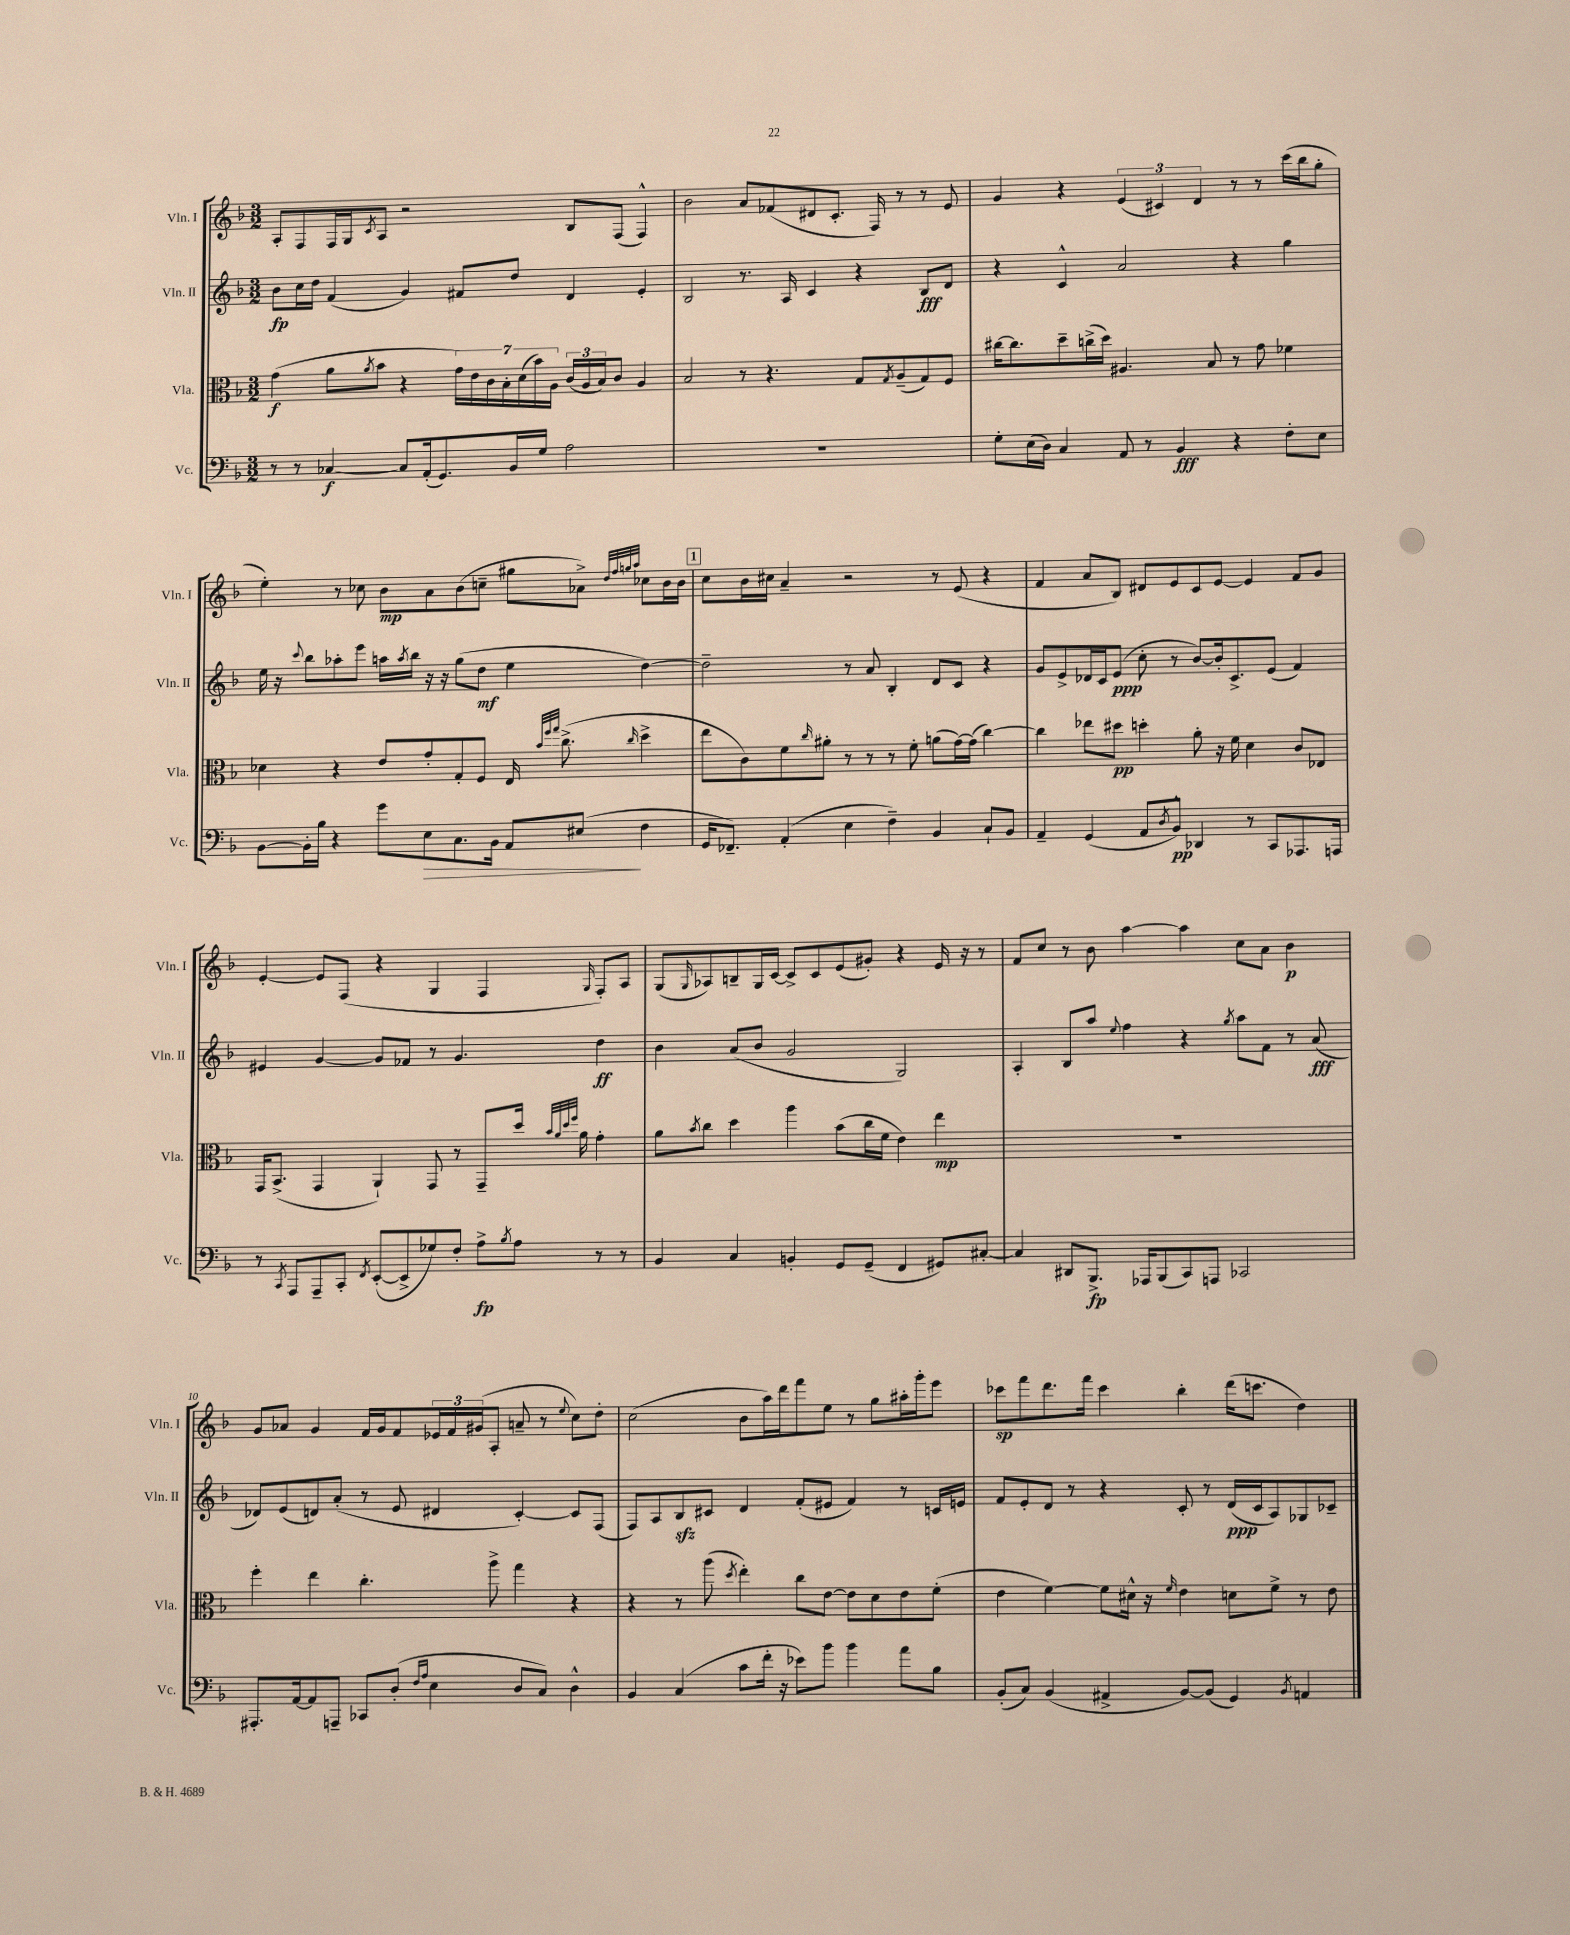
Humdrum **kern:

**kern	**kern	**kern	**kern
*staff4	*staff3	*staff2	*staff1
*clefF4	*clefC3	*clefG2	*clefG2
*k[b-]	*k[b-]	*k[b-]	*k[b-]
*M3/2	*M3/2	*M3/2	*M3/2
8r	(4g	8b-	8A'
8r	.	16cc	8F
.	.	16dd	.
[4C-	8a	(4f	16F
.	.	.	16G
.	8qa	.	8qc
.	8b-	.	8A
8C-]	4r	4g)	2r
(16AA'	.	.	.
8.GG)	.	.	.
.	28g)	8f#	.
.	28e	.	.
.	28c	.	.
.	28B-'	.	.
16BB-	.	8dd	.
.	(28d	.	.
.	28b-)	.	.
16G	.	.	.
.	28A	.	.
2A	(24c	4d	8B-
.	24A	.	.
.	24B-)	.	.
.	8c	.	(8F
.	4A	4e'	4F^^)
=	=	=	=
1.r	2B-	2B-	2b-
.	8r	8.r	8a
.	4.r	.	(8f-
.	.	16A	.
.	.	4c	8d#
.	.	.	8.c'
.	8G	4r	.
.	.	.	16F)
.	8qG	.	.
.	(8A~	.	8r
.	8G)	8B-	8r
.	8F	8d	8e
=	=	=	=
8G'	[16cc#	4r	4g
.	8.cc#]	.	.
(16E	.	.	.
16D)	.	.	.
4C	8dd~	4c^^	4r
.	(16cc^	.	.
.	16dd)	.	.
8AA	4.A#	2a	(6e
8r	.	.	.
.	.	.	6c#)
4BB-	.	.	.
.	.	.	6d
.	8B-	.	.
4r	8r	4r	8r
.	8g	.	8r
8F'	4f-	4gg	(16ccc
.	.	.	16bb-
8E	.	.	8gg'
=	=	=	=
[8BB-	4d-	16ee	4ee')
.	.	16r	.
.	.	8qqccc	.
16BB-']	.	8bb-	.
16B-	.	.	.
4r	4r	8aa-'	8r
.	.	8eee	8cc-
8g	8e	16aa	8b-
.	.	8qaa	.
.	.	16bb-	.
8E	8g'	16r	8a
.	.	16r	.
8.C	8G'	(8gg	(8b-
.	8F	8dd	8cc~
16BB-	.	.	.
8AA	16E	4ee	8gg#
.	32qqb-	.	.
.	32qqff	.	.
.	32qqgg	.	.
.	(8.cc^	.	.
(8E#	.	.	8a-^)
.	.	.	32qqdd
.	.	.	32qqff
.	.	.	32qqgg
.	16qqcc	.	32qqaa
4F	4dd^	[4dd)	8cc-
.	.	.	16b-
.	.	.	16b-
=	=	=	=
16GG	8ee	2dd~]	8cc
8.FF-~)	.	.	.
.	8c)	.	16b-
.	.	.	16cc#
(4AA'	8f	.	4a~
.	16qqcc	.	.
.	8a#'	.	.
4E	8r	8r	2r
.	8r	8a	.
4F~)	8r	4B-'	.
.	8f'	.	.
4BB-	(8a	8d	8r
.	[16g)	8c	(8e
.	(16g]	.	.
8C`	[4cc)	4r	4r
8BB-	.	.	.
=	=	=	=
4AA~	4cc]	8g	4f
.	.	8e^	.
(4GG	8ee-	16d-	8a
.	.	16c	.
.	8dd#	(8e	8B-)
8AA	4dd'	8cc'	8d#
8qD	.	.	.
8BB-^^)	.	8r	8e
4DD-	8a'	[8b-)	8c
.	16r	16b-']	[8e
.	16f	8.c^	.
8r	4d	.	4e]
8CC	.	(8e	.
8.AAA-	8c	4f)	8f
.	8E-	.	8g
16AAA	.	.	.
=	=	=	=
8r	16GG	4e#	[4e'
.	(8.BB-^	.	.
8qCC	.	.	.
8AAA	.	.	.
8AAA~	4GG	[4g	8e]
8CC'	.	.	(8F
8qFF	.	.	.
([8EE'	4AA`)	8g]	4r
8EE^]	.	8f-	.
8G-)	8GG	8r	4G
8F'	8r	4.g	.
8A^	8GG~	.	4F
8qB-	.	.	.
8A	16dd	.	.
.	32qqb-	.	.
.	32qqa	.	.
.	32qqdd	.	.
.	32qqff	.	.
.	16a	.	.
.	.	.	16qqG
8r	4g'	4dd	8F')
8r	.	.	8A
=	=	=	=
4BB-	8a	4b-	(8G
.	8qb-	.	16qqG
.	8cc	.	8A-)
4C	4dd	(8a	8B~
.	.	8b-	16G
.	.	.	[16c
4BB'	4aa	2g	8c^]
.	.	.	8c
8GG	(8b-	.	(8e
(8GG~	16cc	.	8g#')
.	16f	.	.
4FF	4e)	2G)	4r
8GG#)	4ee	.	16e
.	.	.	16r
[8C#'	.	.	8r
=	=	=	=
4C#]	1.r	4A'	8f
.	.	.	8cc
8DD#	.	8B-	8r
8.BBB-^	.	8aa	8b-
.	.	8qqee	.
.	.	4ff	[4aa
16AAA-	.	.	.
(8BBB-	.	.	.
8CC)	.	4r	4aa]
8AAA	.	.	.
.	.	8qgg	.
2CC-	.	8aa	8cc
.	.	8f	8a
.	.	8r	4b-
.	.	(8a	.
=	=	=	=
8.AAA#'	4ff'	8d-)	8g
.	.	(8e	8a-
[16AA	.	.	.
8AA]	4ee	8d)	4g
8AAA~	.	(8a'	.
8CC-	4.cc'	8r	16f
.	.	.	16g
(8D'	.	8e	8f
16qqF	.	.	.
16qqA	.	.	.
4E	.	4d#	24e-
.	.	.	24f
.	.	.	(24g#
.	8aa^	.	8A'
8D	4gg	[4c')	8a~
8C)	.	.	8r
.	.	.	8qqee
4D^^	4r	8c]	8cc)
.	.	(8F	8dd'
=	=	=	=
4BB-	4r	8F)	(2cc
.	.	8A	.
(4C	8r	8B-	.
.	(8aa	8c#	.
.	8qdd	.	.
8c	4ee')	4d	8b-
16f'	.	.	16aa)
16r	.	.	16ddd
8e-)	8cc	(8f'	8fff
8b-	[8e	8e#	8ee
4b-	8e]	4f)	8r
.	8d	.	8gg
8a	8e	8r	16aa#'
.	.	.	16ggg'
8B-	(8f'	16c	8eee
.	.	16e	.
=	=	=	=
(8BB-'	4e	8f	8ccc-
8C)	.	8e'	8fff
(4BB-	[4f)	8d	8.ddd
.	.	8r	.
.	.	.	16fff
4AA#^	8f]	4r	4ccc-
.	16d#^^	.	.
.	16r	.	.
.	16qqf	.	.
[8BB-)	4e	8c'	4bb-'
(8BB-]	.	8r	.
4GG)	8d	(16d	(16ddd
.	.	16c	8.ccc
.	8f^	8A)	.
8qBB-	.	.	.
4AA	8r	8G-	4dd)
.	8e	8c-~	.
==	==	==	==
*-	*-	*-	*-
